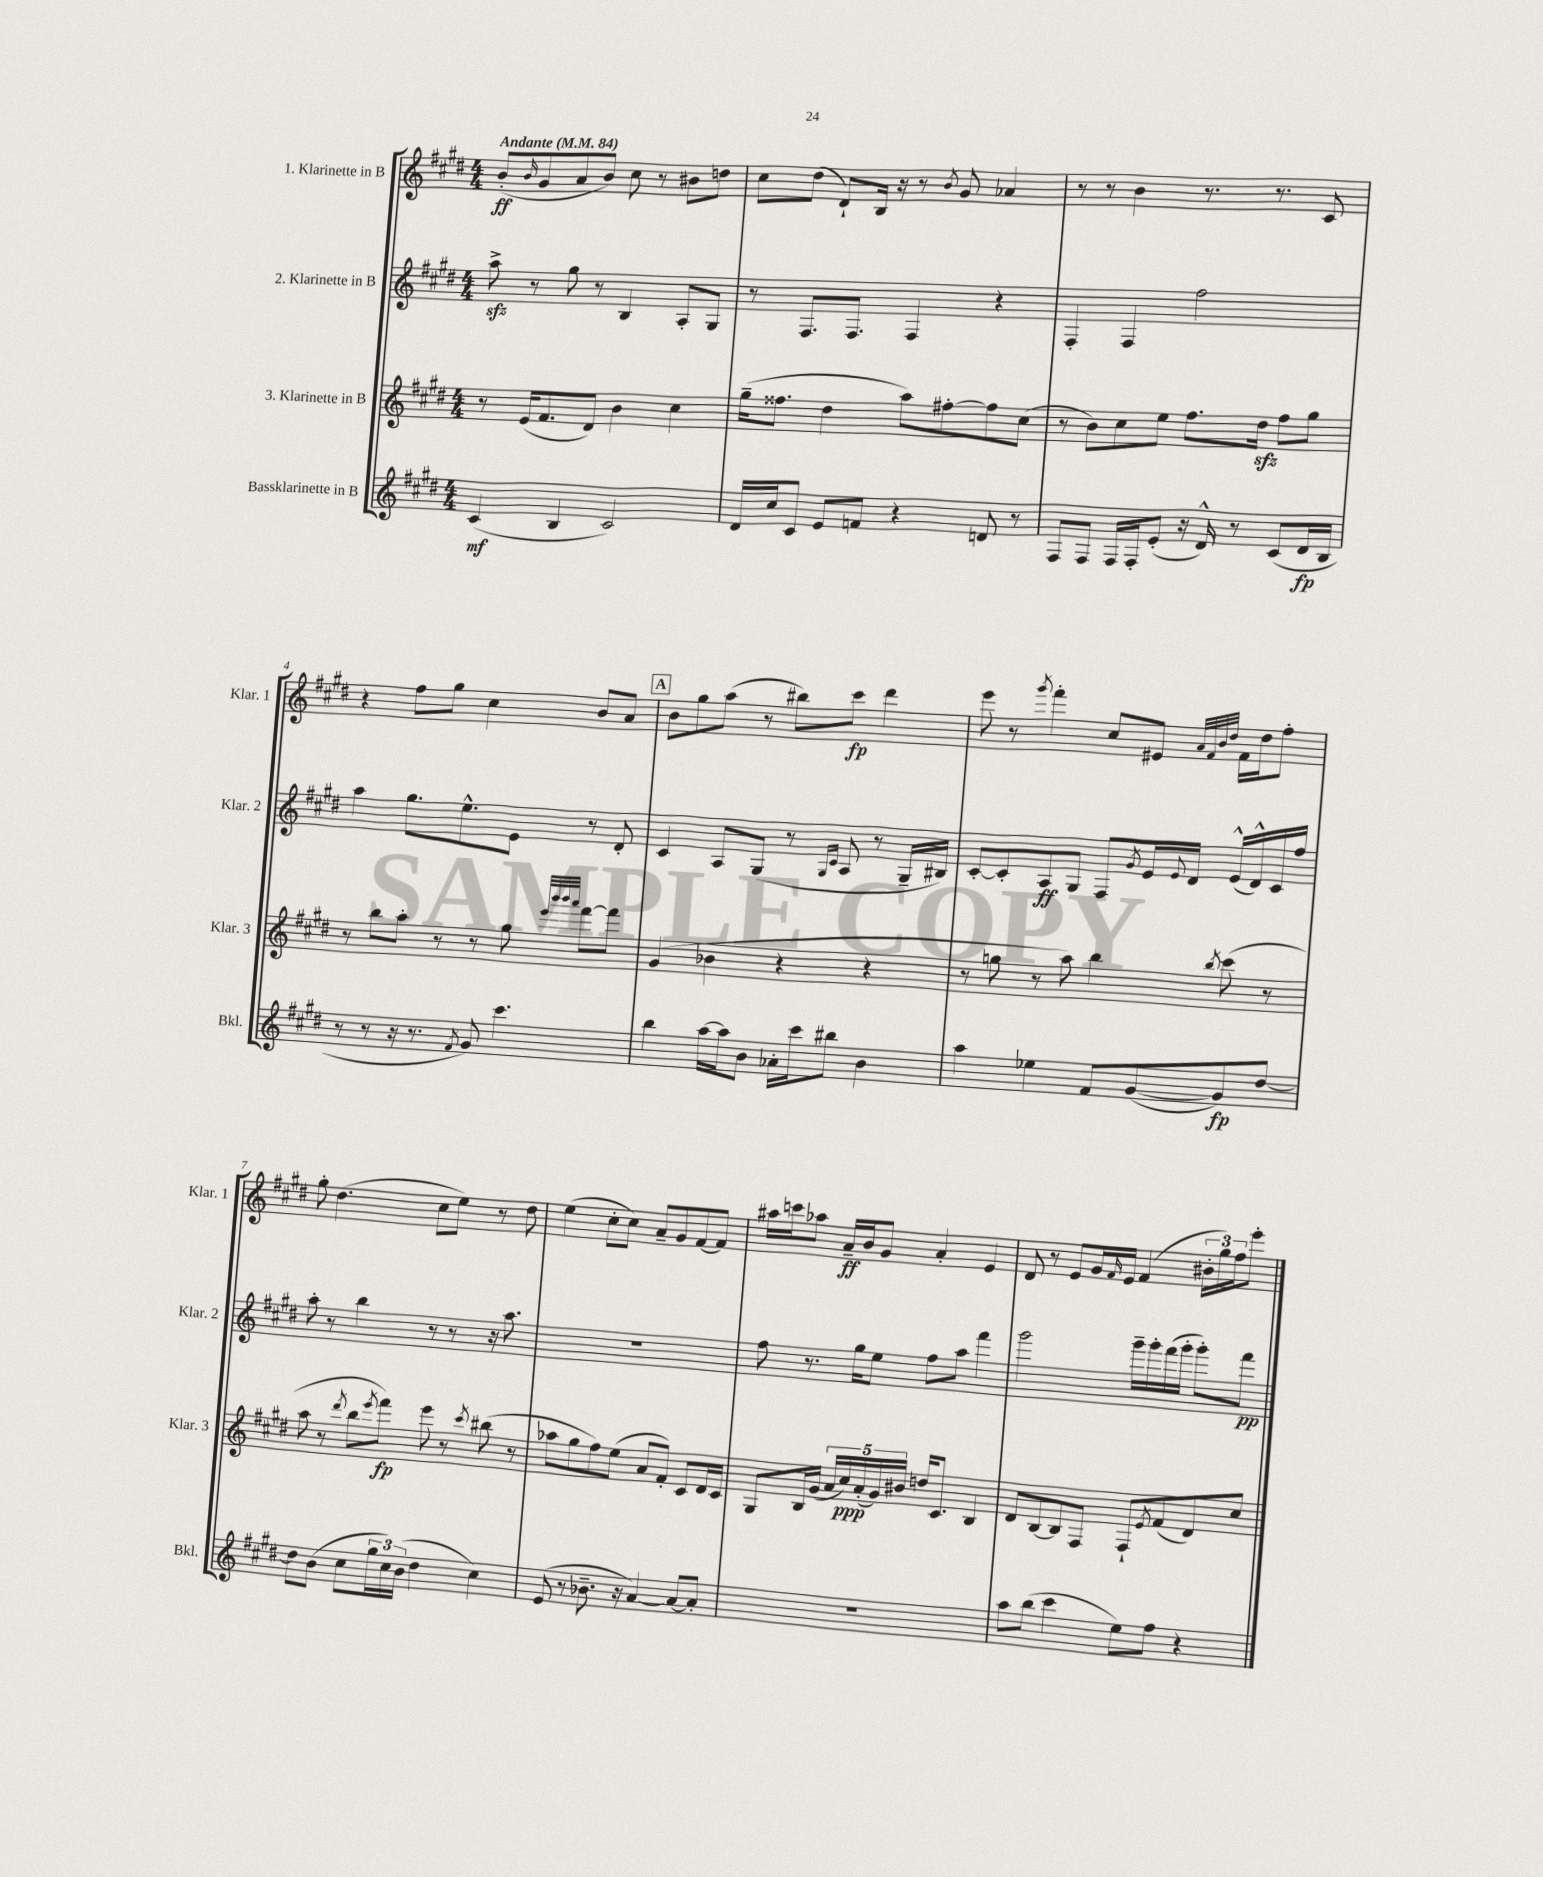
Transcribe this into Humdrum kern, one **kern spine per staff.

**kern	**kern	**kern	**kern
*staff4	*staff3	*staff2	*staff1
*clefG2	*clefG2	*clefG2	*clefG2
*k[f#c#g#d#]	*k[f#c#g#d#]	*k[f#c#g#d#]	*k[f#c#g#d#]
*M4/4	*M4/4	*M4/4	*M4/4
*MM84	*MM84	*MM84	*MM84
(4c#	8r	8aa^	(8b'
.	.	.	16qqb
.	(16e	8r	8g#
.	8.f#	.	.
4B	.	8gg#	8a
.	8d#)	8r	8b)
2c#)	4b	4B	8cc#
.	.	.	8r
.	4cc#	8A'	8b#
.	.	8G#	8dd
=	=	=	=
16d#	(16gg#~	8r	8cc#
16cc#	8.ff##	.	.
8c#	.	8.F#	(8dd#
8e	4dd#	.	8d#`)
.	.	8.F#	.
8f	.	.	16B
.	.	.	16r
4r	8aa)	4F#	8r
.	.	.	8qb
.	[8ff#'	.	8g#
8d	8ff#]	4r	4a-
8r	(8cc#	.	.
=	=	=	=
8F#	8r	4F#'	8r
8F#	8b)	.	8r
16F#	8cc#	4F#	4b
16F#'	.	.	.
(8e'	8ee	.	.
16r	8.ff#	2ff#	8.r
16d#^^)	.	.	.
8r	.	.	.
.	16dd#	.	8.r
(8c#	8ff#	.	.
16d#	8gg#	.	8c#
16B	.	.	.
=	=	=	=
8r	8r	4aa	4r
8r	8bb	.	.
16r	8aa'	8.gg#	8ff#
8.r	.	.	.
.	8r	.	8gg#
.	.	8.ee^^	.
8qf#	.	.	.
8g#)	8r	.	4cc#
4.ccc#	8gg#	8e	.
.	32qqeee	.	.
.	32qqbbb	.	.
.	32qqbbb	.	.
.	32qqaaa	.	.
.	[8fff#	8r	8b
.	8fff#]	8d#'	8a
=	=	=	=
4bb	(4g#	4c#	8b
.	.	.	8gg#
[16aa	4b-	8A	(8aa
16aa]	.	.	.
8b	.	(8G#	8r
16a-'	4r	8r	8bb#)
16ccc#	.	.	.
.	.	16qqG#	.
.	.	16qqc#	.
8bb#	.	8A	8ccc#
4b	4r	8r	4ddd#
.	.	16G#~	.
.	.	16B#)	.
=	=	=	=
4aa	8r	[8c#'	8eee
.	8gg	8c#']	8r
.	.	.	8qggg#
4ee-	8r	8A	4fff#'
.	8aa)	8G#	.
8f#	4bb	8F#	8cc#
.	.	8qg#	.
([8g#	.	16e	8e#
.	.	8qqe	.
.	.	16d#	.
.	.	.	32qqa
.	.	.	32qqf#
.	.	.	32qqb
.	8qbb	.	32qqdd#
8g#])	(8ccc#	(16e^^	16f#
.	.	16d#^^)	16dd#
[8dd#	8r	16c#	8ff#'
.	.	16ff#	.
=	=	=	=
8dd#]	8aa	8aa'	8gg#'
(8b	8r	8r	(4.dd#
.	8qddd#	.	.
8cc#	8bb	4bb	.
.	8qeee	.	.
24gg#	8fff#)	.	.
24cc#)	.	.	.
(24b	.	.	.
4dd#	8eee	8r	8cc#
.	8r	8r	8ee)
.	8qccc#	.	.
4cc#)	(8bb#	16r	8r
.	.	8.aa	.
.	8r	.	8dd#
=	=	=	=
(8e	8aa-	1r	(4ee
8r	8gg#	.	.
8.b-~	8ff#)	.	8cc#'
.	(8ee	.	8cc#)
16r	.	.	.
[4a)	8a	.	8a~
.	8f#')	.	8g#
8a_	8c#	.	[8f#
8a']	16d#	.	8f#]
.	16c#	.	.
=	=	=	=
1r	8G#	8ff#	16aa#
.	.	.	16ccc
.	16B	8.r	8aa-
.	(16g#	.	.
.	20a	.	16a~
.	20cc#)	.	.
.	.	16gg#	16b
.	(20a'	.	.
.	.	8ee	8g#
.	20g#)	.	.
.	20b#	.	.
.	16dd	8ff#	4a'
.	8.c#	.	.
.	.	8aa	.
.	4B	4fff#	4e
=	=	=	=
8aa	8d#	2ggg#	8d#
(8bb	[8B	.	8r
4ccc#	8B]	.	8e
.	8F#	.	16g#
.	.	.	16qqf#
.	.	.	16e
8ee)	8F#`	16ggg#~	(4f#
.	.	16ggg#'	.
.	8qe	.	.
8ff#	(8f#	(16fff#	.
.	.	16ggg#'	.
4r	8d#)	8ggg#')	24b#'
.	.	.	24gg#)
.	.	.	24ff#
.	8cc#	8fff#	8eee'
==	==	==	==
*-	*-	*-	*-
